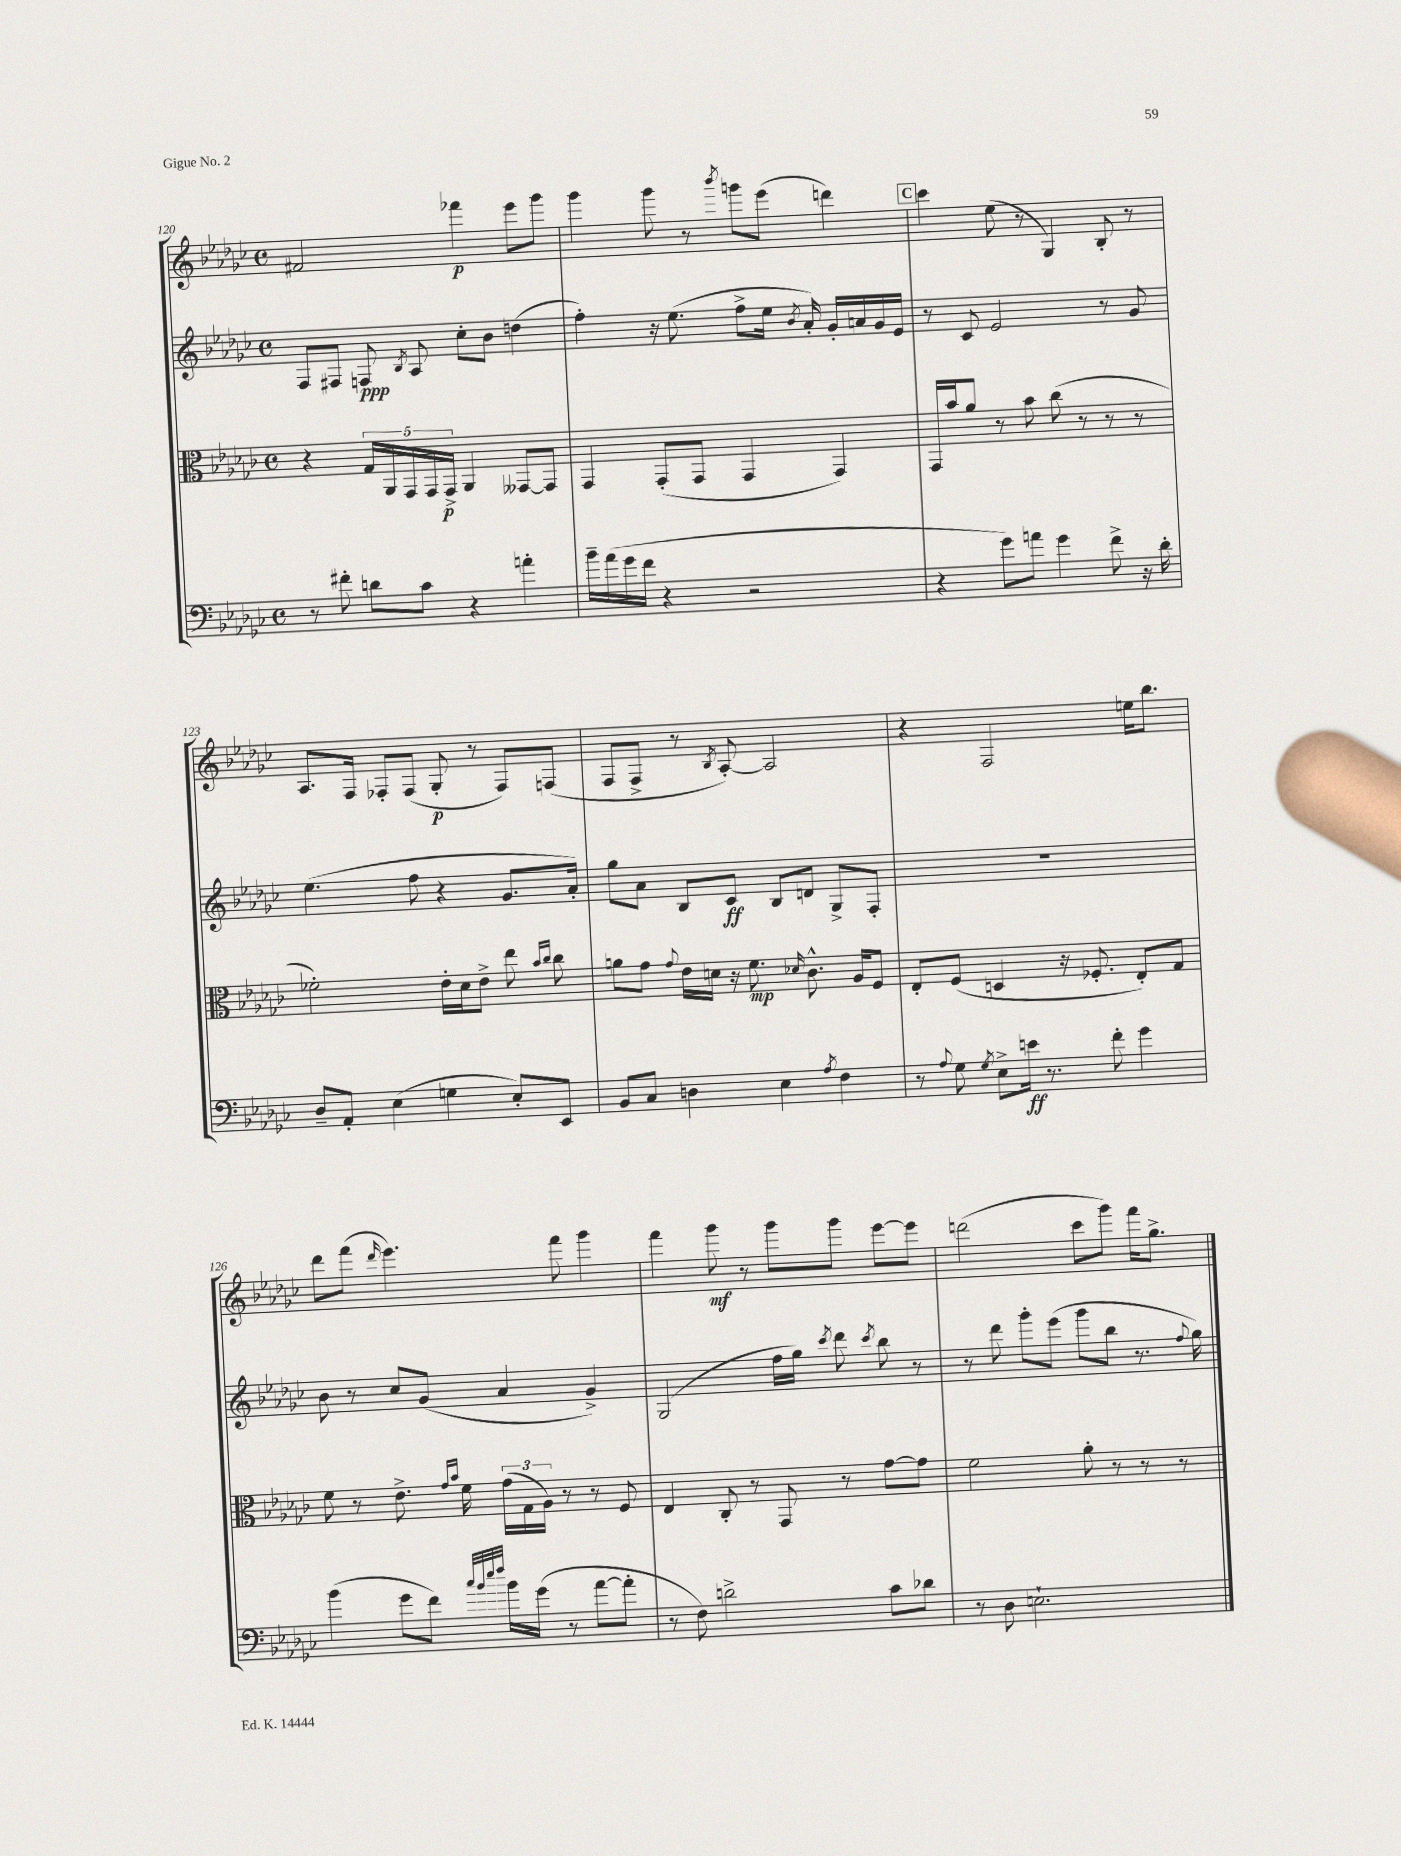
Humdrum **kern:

**kern	**kern	**kern	**kern
*staff4	*staff3	*staff2	*staff1
*clefF4	*clefC3	*clefG2	*clefG2
*k[b-e-a-d-g-c-]	*k[b-e-a-d-g-c-]	*k[b-e-a-d-g-c-]	*k[b-e-a-d-g-c-]
*M4/4	*M4/4	*M4/4	*M4/4
*met(c)	*met(c)	*met(c)	*met(c)
8r	4r	8F	2f#
8f#'	.	8F#	.
8d	20G-	8F	.
.	20AA-	.	.
.	20GG-	.	.
.	.	8qB-	.
8c-	.	8A-	.
.	20GG-	.	.
.	20GG-^	.	.
4r	4AA-	8cc-'	4fff-
.	.	8b-	.
4a'	[8GG--	(4dd	8eee-
.	8GG--]	.	8ggg-
=	=	=	=
16b-~	4GG-	4ff')	4ggg-
(16a-	.	.	.
16g-	.	.	.
16f	.	.	.
4r	(8GG-'	16r	8ggg-
.	.	(8.ee-	.
.	8GG-	.	8r
.	.	.	8qbbb-
2r	4GG-	8ff^	8ggg
.	.	16ee-	(8eee-
.	.	8qb-	.
.	.	16a-')	.
.	4GG-)	16g-'	4ddd)
.	.	16a	.
.	.	16g-	.
.	.	16e-	.
=	=	=	=
4r	16GG-	8r	4ccc-
.	16b-	.	.
.	8a-	8c-	.
8g-)	8r	2e-	(8ee-
8a	8b-	.	8r
4g-	(8cc-	.	4G-)
.	8r	.	.
8f^	8r	8r	8B-'
16r	8r	8g-	8r
16d-'	.	.	.
=	=	=	=
8D-~	2f-')	(4.ee-	8.A-
8AA-'	.	.	.
.	.	.	16F
(4E-	.	.	8F-'
.	.	8ff	(8F-
4G	16e-'	4r	8G-'
.	16d-	.	.
.	8e-^	.	8r
8E-')	8ee-	8.g-	8F-)
.	16qqb-	.	.
.	16qqcc-	.	.
8EE-	8cc-	.	(8F
.	.	16a-')	.
=	=	=	=
8BB-	8a	8gg-	8F
8C-	8g-	8a-	8F^
.	8qqg-	.	.
4D	16e-	8B-	8r
.	16d	.	.
.	.	.	8qB-
.	16r	8c-	[8A-')
.	8.f	.	.
4E-	.	8B-	2A-]
.	16qqd-	.	.
.	8.c-^^	8d	.
8qA-	.	.	.
4F	.	8G-^	.
.	16A-	.	.
.	8F	8F'	.
=	=	=	=
8r	8E-'	1r	4r
8qqA-	.	.	.
8G-	(8F	.	.
8qG-	.	.	.
8E-^	4D	.	2F
16e	.	.	.
8.r	.	.	.
.	16r	.	.
.	8.F-'	.	.
8f'	.	.	.
4g-	8E-')	.	16ee
.	.	.	8.bb-
.	8G-	.	.
=	=	=	=
(4b-	8f	8b-	8ddd-
.	8r	8r	(8fff
.	.	.	16qqddd-
8g-	8.e-^	8cc-	4.eee-)
8f)	.	(8g-	.
.	16qqg-	.	.
.	16qqb-	.	.
.	16f	.	.
32qqcc-	.	.	.
32qqb-	.	.	.
32qqee-	.	.	.
32qqff	.	.	.
16b-	(24g-	4a-	.
.	24G-	.	.
(16g-	.	.	.
.	24A-)	.	.
8r	8r	.	8fff
[8a-	8r	4g-^)	4ggg-
8a-']	8F	.	.
=	=	=	=
8r	4E-	(2G-	4fff
8F)	.	.	.
2d^	8C-'	.	8ggg-
.	8r	.	8r
.	8GG-	16ff	8ggg-
.	.	16gg-)	.
.	.	8qccc-	.
.	8r	8ddd-	8ggg-
.	.	8qccc-	.
8c-	[8g-	8bb-	[8eee-
8d-	8g-]	8r	8eee-]
=	=	=	=
8r	2f	8r	(2ddd
8D-	.	8ddd-	.
2.E`	.	8ggg-'	.
.	.	(8eee-	.
.	8a-'	8ggg-	8ccc-
.	8r	8bb-	8ggg-)
.	8r	8.r	16fff
.	.	.	8.gg-^
.	8r	.	.
.	.	8qqff	.
.	.	16gg-)	.
==	==	==	==
*-	*-	*-	*-
